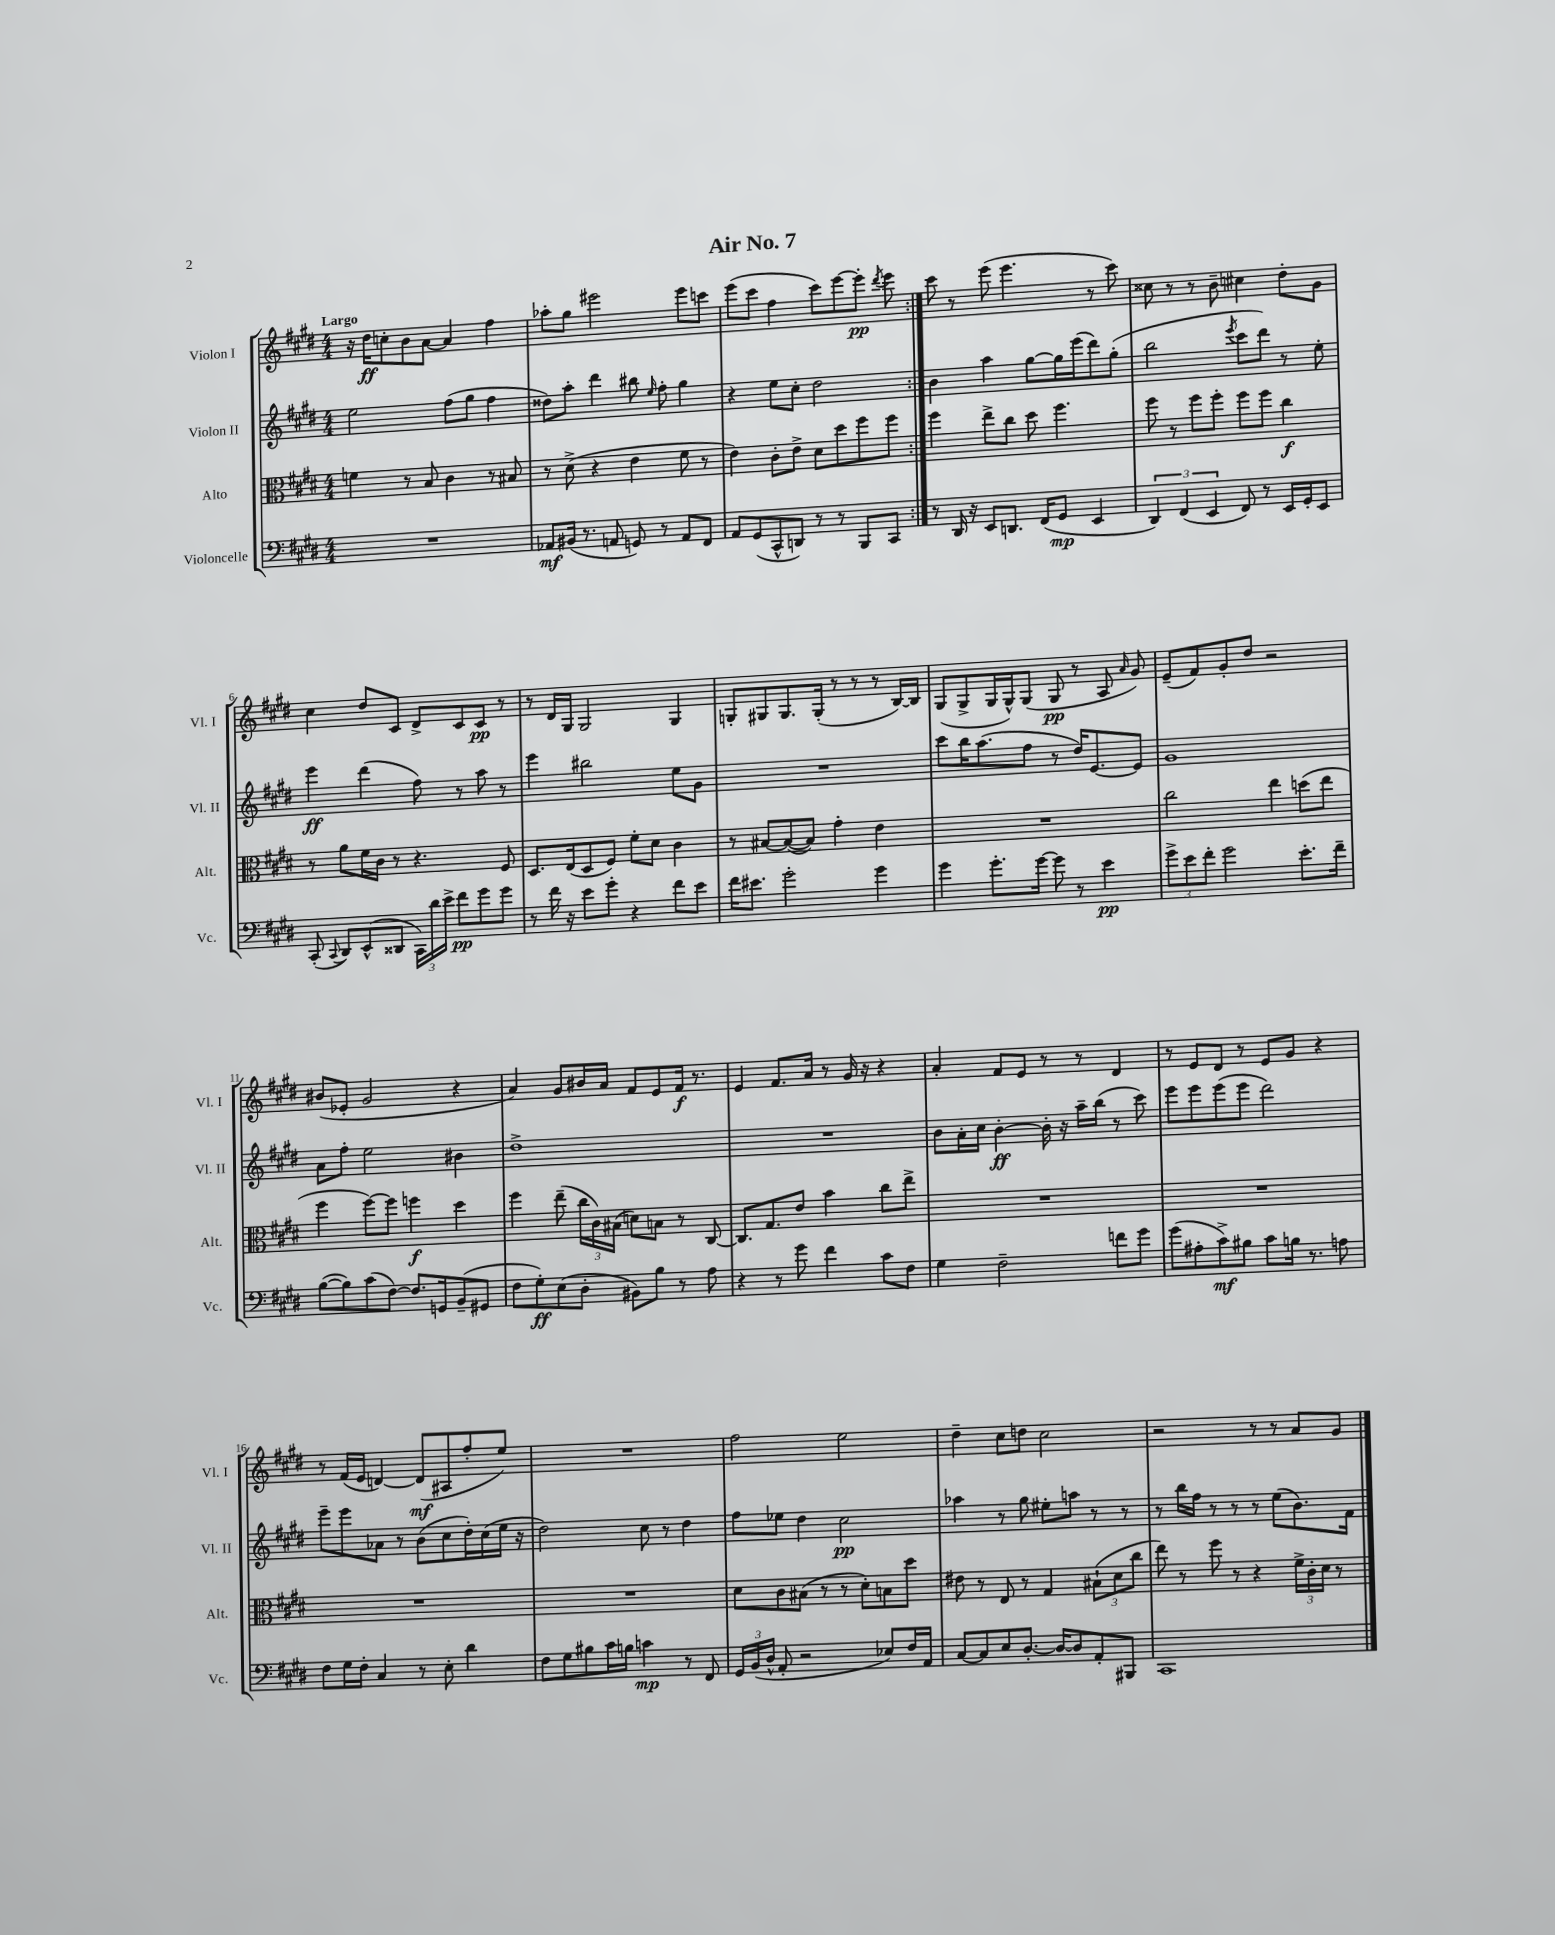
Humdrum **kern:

**kern	**kern	**kern	**kern
*staff4	*staff3	*staff2	*staff1
*clefF4	*clefC3	*clefG2	*clefG2
*k[f#c#g#d#]	*k[f#c#g#d#]	*k[f#c#g#d#]	*k[f#c#g#d#]
*M4/4	*M4/4	*M4/4	*M4/4
1r	4f	2ee	16r
.	.	.	16dd#
.	.	.	8cc'
.	8r	.	8b
.	8B	.	[8a
.	4c#	(8ff#	4a]
.	.	8gg#	.
.	8r	4ff#	4ff#
.	8B#	.	.
=	=	=	=
8AA-	8r	8dd##)	8aa-'
(16BB#	(8d#^	8aa'	8gg#
8.r	.	.	.
.	4r	4ddd#	2eee#
8AA	.	.	.
8GG)	4e	8bb#	.
.	.	16qqee	.
8r	.	8ff#'	.
8AA	8f#	4gg#	8eee#
8FF#	8r	.	8ccc
=	=	=	=
8AA	4e)	4r	(8eee
(8GG#	.	.	8ccc#
8CC#^^	8c#'	8ee	4ff#
8DD)	8e^	8cc#'	.
8r	8d#	2dd#	8ccc#)
8r	8dd#	.	[8eee
8BBB	8ff#	.	8eee']
.	.	.	8qddd#
8CC#	8ff#	.	8eee
=:|!	=:|!	=:|!	=:|!
8r	4ff#	4b	8ccc#
16DD#	.	.	8r
16r	.	.	.
8EE	8ee^	4aa	(8eee
8.DD	8cc#	.	4.eee
.	8dd#	[8gg#	.
(16FF#	.	.	.
8GG#	4.ff#	16gg#]	.
.	.	(16eee	.
4EE	.	8ddd#)	8r
.	.	(8gg#'	8ccc#)
=	=	=	=
6DD#)	8ff#	2bb	8cc##
.	8r	.	8r
(6FF#	.	.	.
.	8ff#	.	8r
6EE	.	.	.
.	8ff#'	.	8b~
.	.	8qeee	.
8FF#)	8ff#	8ccc#	4cc#
8r	8ff#	8ddd#)	.
16EE	4cc#	8r	8dd#'
16GG#'	.	.	.
8EE	.	8ee'	8g#
=	=	=	=
(8CC#'	8r	4eee	4cc#
8qqCC#	.	.	.
8DD#)	8a	.	.
(8EE^^	16f#	(4ddd#	8dd#
.	16c#	.	.
8DD##	8r	.	8c#
24CC#)	4.r	8ff#)	8d#^
24d#	.	.	.
24e^	.	.	.
8f#	.	8r	8c#
8g#	.	8aa	8c#
8g#	8F#	8r	8r
=	=	=	=
8r	8.D#	4eee	8r
16f#	.	.	16d#
16r	(16E	.	16G#
8e	8D#	2bb#	2G#
8g#'	8F#)	.	.
4r	8f#'	.	.
.	8d#	.	.
8f#	4c#	8ee	4G#
8e	.	8g#	.
=	=	=	=
16f#	8r	1r	8G'
8.e#	.	.	.
.	[8B#	.	8G#
2g#'	(8B#_	.	8.G#
.	8B#])	.	.
.	.	.	(16G#'
.	4g#'	.	8r
.	.	.	8r
4g#	4e	.	8r
.	.	.	[16B)
.	.	.	16B]
=	=	=	=
4g#	1r	8ccc#	(8G#
.	.	16bb	8G#^
.	.	(8.aa	.
8.g#'	.	.	16G#
.	.	.	16G#^^)
.	.	8ff#	(8G#
[16g#	.	.	.
8g#]	.	8r	8G#
8r	.	16dd#)	8r
.	.	[8.e	.
4e	.	.	8A
.	.	.	16qqa
.	.	8e]	8g#)
=	=	=	=
12g#^	2cc#	1g#	(8e~
12e	.	.	.
.	.	.	8f#)
12f#'	.	.	.
2g#	.	.	8g#'
.	.	.	8dd#
.	4ee	.	2r
8.e'	(8dd	.	.
.	8ee	.	.
16f#~	.	.	.
=	=	=	=
([8B	4ff#	8a	(8b#
8B])	.	8ff#'	8e-'
(8c#	[8ff#)	2ee	2g#
[8F#)	8ff#]	.	.
8.F#]	4ff	.	.
16GG	.	.	.
(8BB~	4dd#	4b#	4r
8GG#	.	.	.
=	=	=	=
8F#	4ff#	1dd#^	4a)
8G#')	.	.	.
(8E	(8ee~	.	8g#
8D#'	24cc#	.	16b#
.	24c#)	.	.
.	.	.	16a
.	(24B#	.	.
8BB#)	8d)	.	8f#
8B	8B	.	8e
8r	8r	.	16f#
.	.	.	8.r
8A	[8C#	.	.
=	=	=	=
4r	8.C#]	1r	4e
.	8.G#	.	.
8r	.	.	8.f#
8g#	8e	.	.
.	.	.	16a
4f#	4b	.	8r
.	.	.	16g#
.	.	.	16r
8c#	8cc#	.	4r
8F#	8ee^	.	.
=	=	=	=
4G#	1r	8b	4a'
.	.	16a'	.
.	.	16cc#	.
2F#~	.	[4b'	8f#
.	.	.	8e
.	.	16b']	8r
.	.	16r	.
.	.	16aa~	8r
.	.	(16bb	.
8f	.	8r	4d#
8g#	.	8ccc#)	.
=	=	=	=
(8g#	1r	8eee	8r
8A#'	.	8eee	8e
8c#^)	.	(8eee	8d#
8B#	.	8eee	8r
8c#	.	2ddd#)	8e
16B	.	.	8g#
8.r	.	.	.
.	.	.	4r
8A	.	.	.
=	=	=	=
8F#	1r	8eee~	8r
16G#	.	8eee	(16f#
16F#'	.	.	16e
4C#	.	8a-	[4d)
.	.	8r	.
8r	.	(8b	(8d]
8E'	.	8cc#	8A#
4d#	.	16dd#')	8ff#'
.	.	(16cc#	.
.	.	16ee	8ee)
.	.	16r	.
=	=	=	=
8F#	1r	2dd#)	1r
8G#	.	.	.
8B#	.	.	.
16c#	.	.	.
16B	.	.	.
4c	.	8cc#	.
.	.	8r	.
8r	.	4dd#	.
8FF#	.	.	.
=	=	=	=
24GG#	8d#	8ff#	2ff#
(24BB	.	.	.
24D#^^	.	.	.
8AA'	8c#	8ee-	.
2r	(8B#	4dd#	.
.	8r	.	.
.	8r	2cc#	2ee
.	8d#')	.	.
8E-)	8B	.	.
16F#	8dd#	.	.
16AA	.	.	.
=	=	=	=
[8C#	8e#	4aa-	4dd#~
8C#]	8r	.	.
8E	8E	8r	8cc#
[8.D#'	8r	8gg#	8dd
.	4G#	8ee#'	2cc#
16D#_	.	.	.
8D#]	.	8aa	.
8AA'	(12B#`	8r	.
.	12d#	.	.
8BBB#	.	8r	.
.	12cc#	.	.
=	=	=	=
1CC#	8ee)	8r	2r
.	8r	16bb	.
.	.	16ff#	.
.	8ff#	8r	.
.	8r	8r	.
.	4r	8r	8r
.	.	(8ee	8r
.	24f#^	8.b)	8a
.	24c#'	.	.
.	24d#	.	.
.	8r	.	8g#
.	.	16f#	.
==	==	==	==
*-	*-	*-	*-
